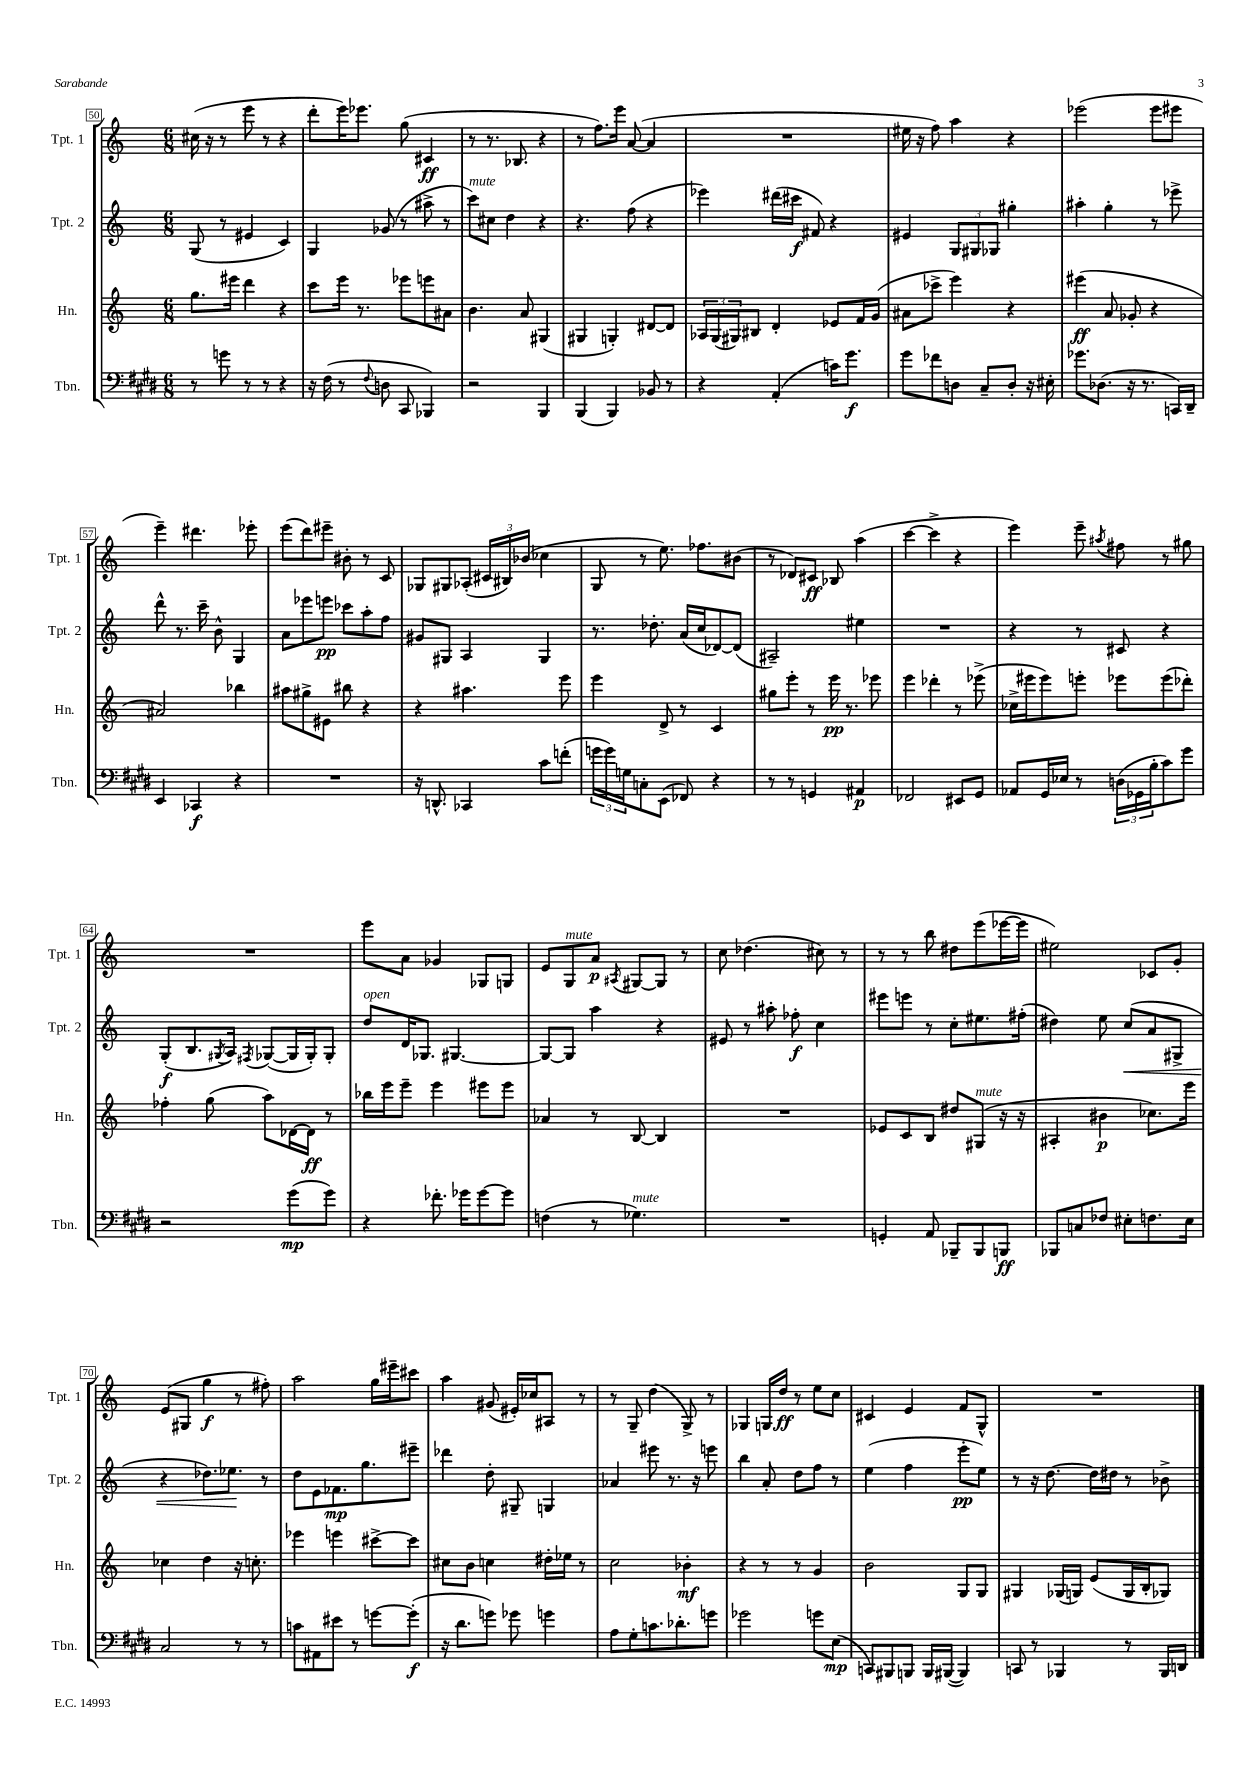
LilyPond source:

<<
\new StaffGroup <<
\new Staff = "s0" \with { instrumentName = "Tpt. 1" shortInstrumentName = "Tpt. 1" } {
    \clef treble \key c \major \numericTimeSignature \time 6/8
    cis''16( r16 r8 e'''8 r8 r4 |
    d'''8-. e'''16) ees'''8. g''8( cis'4\ff |
    r8 r8. bes8. r4 |
    r8 f''8.) e'''16 a'8~( a'4 |
    R2. |
    eis''16 r16 f''8) a''4 r4 |
    ees'''2( ees'''8 eis'''8 |
    e'''4--) dis'''4. ees'''8-. |
    e'''8( d'''8) eis'''8-- bis'8-. r8 c'8 |
    ges8 gis8 aes8-.( \tuplet 3/2 { cis'16 bis16) bes'16( } ces''4 |
    g8 r8 e''8.) fes''8. bis'8( |
    r8 des'8) cis'8\ff bes8 a''4( |
    c'''4~ c'''4-> r4 |
    e'''4) e'''8-- \acciaccatura { ais''8 } fis''8 r8 gis''8 |
    R2. |
    e'''8 a'8 ges'4 ges8 g8 |
    e'8 g8^\markup { \italic "mute" } a'8\p \acciaccatura { ais8 } gis8~ gis8 r8 |
    c''8 des''4.( cis''8) r8 |
    r8 r8 b''8 dis''8 e'''8( ees'''16~ ees'''16 |
    eis''2) ces'8 g'8-. |
    e'8( gis8 g''4\f r8 fis''8-.) |
    a''2 g''16 eis'''16-- cis'''8 |
    a''4 gis'8( eis'16-.) ces''16 ais8 r8 |
    r8 g8-- d''4( g8->) r8 |
    ges4 g16 d''16\ff r8 e''8 c''8 |
    cis'4 e'4 f'8 g8-^ |
    R2. \bar "|." |
}
\new Staff = "s1" \with { instrumentName = "Tpt. 2" shortInstrumentName = "Tpt. 2" } {
    \clef treble \key c \major \numericTimeSignature \time 6/8
    g8( r8 eis'4 c'4) |
    g4 ges'8( r8 ais''8-> r8 |
    c'''8^\markup { \italic "mute" }) cis''8 d''4 r4 |
    r4. f''8( r4 |
    ees'''4) dis'''16( cis'''16\f fis'8) r4 |
    eis'4 \tuplet 3/2 { g8 gis8 ges8 } gis''4-. |
    ais''4-. g''4-. r8 ees'''8-> |
    d'''8-^ r8. c'''16-- b'8-^ g4 |
    a'8 ees'''8 e'''8\pp ces'''8 a''8-. f''8 |
    gis'8 gis8 a4 gis4 |
    r8. des''8.-. a'16( c''16 des'8~) des'8( |
    ais2--) eis''4 |
    R2. |
    r4 r8 cis'8 r4 |
    g8-.\f( b8. \acciaccatura { gis8 } a16) \acciaccatura { fis8 } ges8~( ges16 ges16-.) ges8-. |
    d''8^\markup { \italic "open" } d'16 ges8. gis4.~ |
    gis8~ gis8 a''4 r4 |
    eis'8 r8 ais''8-. fes''8-.\f c''4 |
    eis'''8 e'''8 r8 c''8-. eis''8. fis''16-.( |
    dis''4) e''8 c''8\<( a'8 gis8-> |
    r4 des''8.) ees''8.\! r8 |
    d''8 e'8 fes'8.\mp g''8. eis'''8-- |
    des'''4 d''8-. gis8-- g4 |
    aes'4 eis'''8 r8. r16 e'''8 |
    b''4 a'8-. d''8 f''8 r8 |
    e''4( f''4 e'''8-.\pp e''8) |
    r8 r16 d''8.~ d''16 dis''16 r8 bes'8-> \bar "|." |
}
\new Staff = "s2" \with { instrumentName = "Hn." shortInstrumentName = "Hn." } {
    \clef treble \key c \major \numericTimeSignature \time 6/8
    g''8. eis'''16 d'''4 r4 |
    c'''8 e'''16 r8. ees'''8 e'''8 ais'8 |
    b'4. a'8 gis4( |
    gis4 g4-.) dis'8~ dis'8 |
    \tuplet 3/2 { aes16 g16( gis16) } bis8 d'4-. ees'8 f'16 g'16( |
    ais'8 ces'''8-> e'''4) r4 |
    eis'''4\ff( a'8 ges'8-. r4 |
    ais'2) bes''4 |
    ais''8 gis''8-> eis'8 bis''8 r4 |
    r4 ais''4. e'''8 |
    e'''4 d'8-> r8 c'4 |
    gis''8 e'''8-. r8 e'''16\pp r8. ees'''8 |
    e'''4 des'''4-. r8 ees'''8->( |
    ces''16-> eis'''16 eis'''8) e'''8-. ees'''8 ees'''8( des'''8-.) |
    fes''4-. g''8( a''8) des'16~ des'16\ff r8 |
    bes''16 e'''16 e'''8-- e'''4 eis'''8 eis'''8 |
    aes'4 r8 b8~ b4 |
    R2. |
    ees'8 c'8 b8 dis''8 gis8^\markup { \italic "mute" }( r16 r16 |
    ais4-. bis'4\p ces''8.) e'''16 |
    ces''4 d''4 r16 c''8.-. |
    ees'''4 e'''4 cis'''8~-> cis'''8 |
    cis''8 b'8 c''4 dis''16-. ees''16 r8 |
    c''2 bes'4-.\mf |
    r4 r8 r8 g'4 |
    b'2 g8 g8 |
    gis4 ges16( g16) e'8( g16 b16-. ges8) \bar "|." |
}
\new Staff = "s3" \with { instrumentName = "Tbn." shortInstrumentName = "Tbn." } {
    \clef bass \key e \major \numericTimeSignature \time 6/8
    r8 g'8 r8 r8 r4 |
    r16 fis16( r8 \appoggiatura { fis8 } d8 cis,8 bes,,4) |
    r2 b,,4 |
    b,,4( b,,4) bes,8 r8 |
    r4 a,4-.( c'16) gis'8.\f |
    gis'8 fes'8 d8 cis8-- d8-. r16 eis16-. |
    ges'8. des8.( r16 r8. c,16) dis,16-- |
    e,4 ces,4\f r4 |
    R2. |
    r16 d,8.-^ ces,4 cis'8 f'8-.( |
    \tuplet 3/2 { g'16 g'16) g16 } c8-. e,8( fes,8) r4 |
    r8 r8 g,4 ais,4\p |
    fes,2 eis,8 gis,8 |
    aes,8 gis,16 ees16 r8 \tuplet 3/2 { d16( ges,16 b16-. } cis'8) gis'8 |
    r2 gis'8\mp( gis'8) |
    r4 fes'8.-. ges'16 ges'8~ ges'8 |
    f4( r8 ges4.^\markup { \italic "mute" }) |
    R2. |
    g,4-. a,8 bes,,8-- bes,,8 b,,8\ff |
    bes,,8 c8 fes8 eis8-. f8. eis16 |
    cis2 r8 r8 |
    c'8 ais,8 eis'8 r8 g'8~ g'8-.\f( |
    r16 dis'8. g'8) ges'8 g'4 |
    a8 gis8-. c'8. des'8.-. g'8 |
    ges'2 g'8 e8\mp( |
    c,8) bis,,8 b,,8 b,,16 bis,,16~( bis,,4) |
    c,8 r8 bes,,4 r8 bes,,16 d,16 \bar "|." |
}
>>
>>
\layout { \context { \Score currentBarNumber = #50 \override BarNumber.stencil = #(make-stencil-boxer 0.1 0.3 ly:text-interface::print) } }
